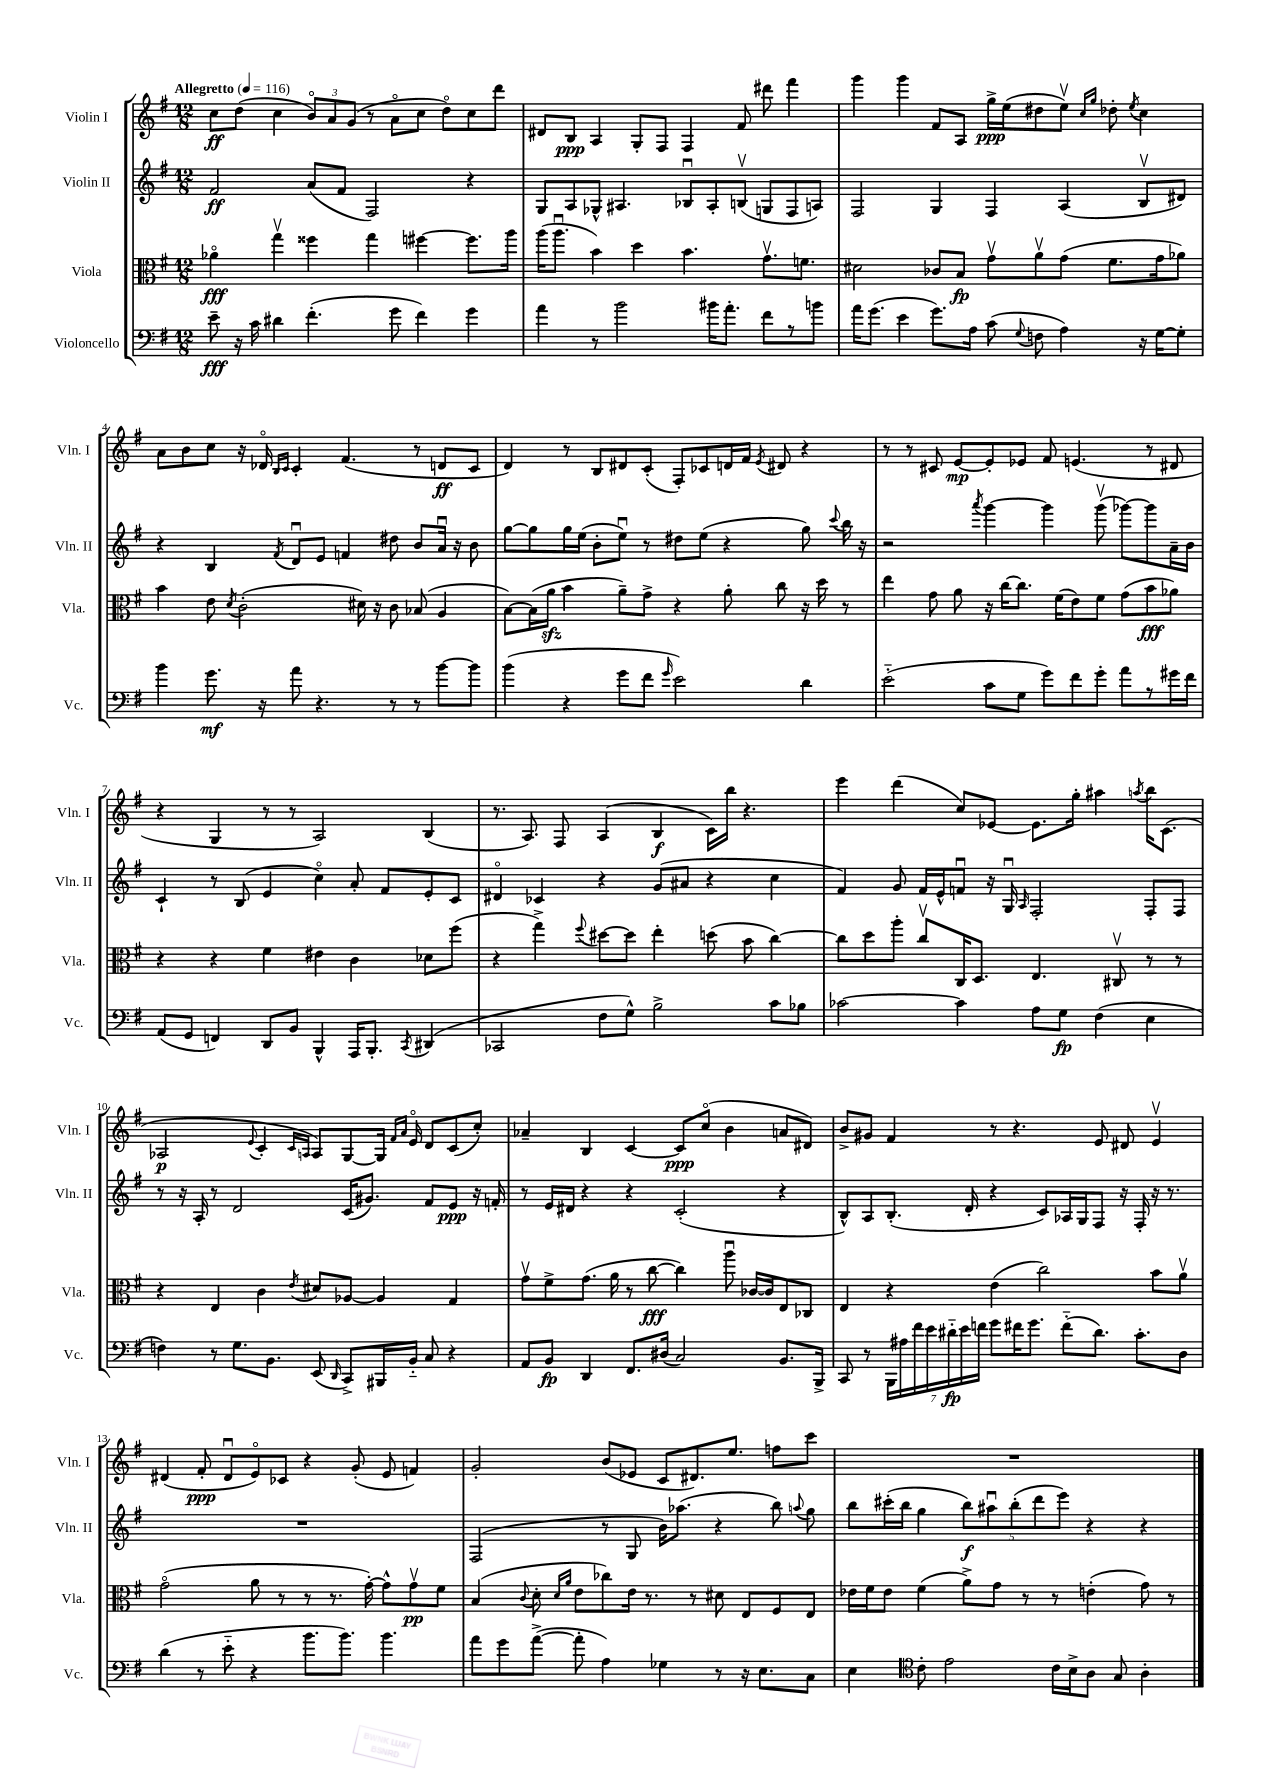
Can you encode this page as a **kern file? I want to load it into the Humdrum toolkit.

**kern	**kern	**kern	**kern
*staff4	*staff3	*staff2	*staff1
*clefF4	*clefC3	*clefG2	*clefG2
*k[f#]	*k[f#]	*k[f#]	*k[f#]
*M12/8	*M12/8	*M12/8	*M12/8
*MM116	*MM116	*MM116	*MM116
8e~\	4a-o\	2f#/	8cc\L
16r	.	.	(8dd\J
16c\	.	.	.
4d#\	4ggv\	.	4cc\
(4.f#'\	4ff##\	(8a/L	12bo/L)
.	.	.	12a/
.	.	8f#/J	.
.	.	.	(12g/J
.	4gg\	2F#/)	8r
8g\	.	.	8ao\L
4f#\)	[4ff#\	.	8cc\J
.	.	.	8ddo\L)
4g\	8.ff#\]L	4r	8cc\
.	.	.	8ddd\J
.	16aa\Jk	.	.
=	=	=	=
4a\	(16aa\LK	8G/L	8d#/L
.	8.aau\J	.	.
.	.	8A/	8B/J
8r	4b\)	8G-^^/J	4A/
2b\	.	4.A#/	.
.	4dd\	.	8G'/L
.	.	.	8F#/J
.	4.b\	8B-u/L	4F#/
16b#\LK	.	8A#'/	.
8.a'\J	.	.	.
.	.	(8Bv/J	8f#/
8f#\L	8.gv\L	8G/L	8ddd#\
8r	.	8F#/	4fff#\
.	8.f\J	.	.
8b\J	.	8A/J)	.
=	=	=	=
16a\LK	2d#\	2F#/	4ggg\
(8.g\J	.	.	.
4e\	.	.	4ggg\
8.g\L)	8c-/L	4G/	8f#/L
.	8B/J	.	8A/J
16A\Jk	.	.	.
(8c\	8gv\L	4F#/	16gg^\LL
.	.	.	(16ee\J
8qqG/	.	.	.
8F\	8av\	.	8dd#\
4A\)	(8g\J	(4A/	8eev\J)
.	.	.	16qqcc/LL
.	.	.	16qqgg/JJ
.	8.f#\L	.	8dd-'\
.	.	.	8qee/
16r	.	8Bv/L	4cc\
[16G\LK	16g\k	.	.
8G'\]J	8a-\J)	8d#/J)	.
=	=	=	=
4b\	4b\	4r	8a\L
.	.	.	8b\
8.g\	8e\	4B/	8cc\J
.	8qd/	.	.
.	(2c'\	.	16r
16r	.	.	16d-o/
.	.	.	16qqB/LL
.	.	8qf#/	16qqc/JJ
8a\	.	8du/L	4c'/
4.r	.	8e/J	.
.	.	4f/	(4.f#/
.	16d#\)	.	.
.	16r	.	.
8r	8c\	8dd#\	.
8r	(8B-/	8b/L	8r
[8b\L	4A/	16au/Jk	8d/L
.	.	16r	.
8b\]J	.	8b\	8c/J
=	=	=	=
(4b\	[8B\L)	[8gg\L	4d/)
.	(16B\]L	8gg\]	.
.	16a\JJ	.	.
4r	4b\	16gg\L	8r
.	.	(16ee\JJ	.
.	.	8b'\L	8B/L
8g\L	8a~\L)	8eeu\J)	8d#/
8f#\J	8g^\J	8r	(8c'/J
16qqg/	.	.	.
2e\)	4r	8dd#\L	8F#'/L)
.	.	(8ee\J	8c-/
.	8a'\	4r	16d/L
.	.	.	16f#/JJ
.	.	.	8qe/
.	8cc\	.	8d#/
4d\	16r	8gg\)	4r
.	16dd\	.	.
.	.	8qqccc/	.
.	8r	16bb\	.
.	.	16r	.
=	=	=	=
(2e'~\	4ee\	2r	8r
.	.	.	8r
.	8g\	.	8c#/
.	8a\	.	[8e/L
.	.	8qaaa/	.
8c\L	16r	[4ggg\	8e'/]
.	[16cc\LK	.	.
8G\J	8.cc\]J	.	8e-/J
8g\L)	.	4ggg\]	8f#/
.	(16f#\LK	.	.
8f#\	8e\)	.	(4.e/
8g'\J	8f#\J	(8gggv\	.
8a\L	(8g\L	[8ggg-\L)	.
8r	8b\	8ggg-\]	8r
16g#\L	8a-\J)	16a~\L	8d#/
16f#\JJ	.	16b\JJ	.
=	=	=	=
(8AA/L	4r	4c`/	4r
8GG/J	.	.	.
4FF/)	4r	8r	4G/
.	.	(8B/	.
8DD/L	4f#\	4e/	8r
8BB/J	.	.	8r
4BBB^^/	4e#\	4cco\)	2A/)
16AAA/LK	4c\	8a'/	.
8.BBB'/J	.	.	.
.	.	8f#/L	.
8qCC/	.	.	.
(4DD#/	8d-\L	8e'/	(4B/
.	(8ff#\J	8c/J	.
=	=	=	=
2CC-/	4r	4d#o/	8.r
.	.	.	8.A/)
.	4gg^\)	4c-/	.
.	.	.	8F#/
.	8qqff#/	.	.
8F#\L	[8dd#\L	4r	(4A/
8G^^\J)	8dd#\]J	.	.
2B^\	4ee'\	(8g/L	4B/
.	.	8a#/J	.
.	(8dd\	4r	16c\LL)
.	.	.	16bb\JJ
.	8b\	.	4.r
8c\L	[4cc\)	4cc\	.
8B-\J	.	.	.
=	=	=	=
[2c-\	8cc\]L	4f#/)	4eee\
.	8dd\	.	.
.	8aa'\J	8g/	(4ddd\
.	8ccv/L	16f#/LL	.
.	.	16e^^/J	.
4c-\]	16C/K	8fu/J	8cc/L)
.	8.D/J	.	.
.	.	16r	[8e-/J
.	.	16Gu/	.
.	.	16qqA/	.
8A\L	4.E/	2F#'/	8.e-\]L
8G\J	.	.	.
.	.	.	16gg'\Jk
(4F#\	.	.	4aa#\
.	8C#v/	.	.
.	.	.	8qaa/
4E\	8r	8F#'/L	16bb\LK
.	.	.	(8.c\J
.	8r	8F#/J	.
=	=	=	=
4F\)	4r	8r	2A-/
.	.	16r	.
.	.	16A'/	.
8r	4E/	8r	.
8.G\L	.	2d/	.
.	.	.	8qqe/
.	4c\	.	4c'/
8.BB\J	.	.	.
.	.	.	16qqc/LL
.	8qe/	.	16qqA/JJ
(8EE/	8d#/L	.	8A/L)
16qqDD/	.	.	.
8CC^/L)	[8A-/J	(16c/LK	[8G/
.	.	8.g#/J)	.
16BBB#/L	4A-/]	.	16G/]Jk
.	.	.	16qqf#/LL
.	.	.	16qqa/JJ
16BB'~/JJ	.	.	16eo/
8C/	.	8f#/L	8d/L
4r	4G/	8e/J	(8c/
.	.	16r	8cc'/J)
.	.	16f'/	.
=	=	=	=
8AA/L	8gv\L	8r	4a-~/
8BB/J	8f#^\	16e/LL	.
.	.	16d#/JJ	.
4DD/	(8.g\J	4r	4B/
.	16a\	.	.
8.FF#/L	8r	4r	[4c/
.	[8cc\	.	.
(16D#/Jk	.	.	.
2C/)	4cc\])	(2c'/	8c/]L
.	.	.	(8cco/J
.	8aau\	.	4b\
.	[16c-/LL	.	.
.	16c-/]J	.	.
8.BB/L	8E/	4r	8a/L
.	8C-/J	.	8d#/J)
16BBB^/Jk	.	.	.
=	=	=	=
8CC/	4E/	8B^^/L)	8b^/L
8r	.	8A/	8g#/J
28BBB\LL	4r	(8.B'/J	4f#/
28A#\	.	.	.
28f#\	.	.	.
28e\	.	.	.
28d#'~\	.	.	.
28e\	.	.	.
.	.	16d'/	.
28f\JJ	.	.	.
8g\L	(4e\	4r	8r
16f#\K	.	.	4.r
8.g\J	.	.	.
.	2cc\)	8c/L)	.
(8f#'~\L	.	16A-/L	.
.	.	16G/J	.
8.d#\J)	.	8F#/J	8e/
.	.	16r	8d#/
8.c'\L	.	16F#'/	.
.	8b\L	16r	4ev/
.	.	8.r	.
8D\J	8av\J	.	.
=	=	=	=
(4d\	(2go\	1.r	(4d#/
8r	.	.	8f#'/
8e'~\	.	.	8d#u/L
4r	8a\	.	8eo/)
.	8r	.	8c-/J
8.b\L	8r	.	4r
.	8.r	.	.
8.b\J)	.	.	.
.	.	.	(8g'/
.	[16g'\)	.	.
4.b\	8g^^\]L	.	8e/
.	8gv\	.	4f/)
.	8f#\J	.	.
=	=	=	=
8a\L	(4B/	(2F#/	2g'/
8g\	.	.	.
.	8qqc/	.	.
([8a^\J	8d'\	.	.
.	16qqd/LL	.	.
.	16qqa/JJ	.	.
8a'\]	8e\L	.	.
4A\)	8cc-\)	8r	(8b/L
.	16e\Jk	8G/	8e-/J
.	8.r	.	.
4G-\	.	16b\LK)	8c/L
.	.	(8.aa-\J	.
.	8r	.	8.d#/)
8r	8d#\	4r	.
.	.	.	8.ee/J
16r	8E/L	.	.
8.E\L	.	.	.
.	8F#/	8bb\)	8ff\L
.	.	8qqaa/	.
8C\J	8E/J	8gg\	8ccc\J
=	=	=	=
4E\	16e-\LL	8bb\L	1.r
.	16f#\J	.	.
.	8e-\J	(16ccc#'\L	.
.	.	16bb\JJ	.
*clefC4	*	*	*
8c'\	(4f#\	4gg\	.
2e\	.	.	.
.	8a^\L)	10bb\L)	.
.	.	10aa#u\	.
.	8g\J	.	.
.	.	(10bb'\	.
.	8r	.	.
.	.	10ddd\	.
16c\LL	8r	.	.
.	.	10eee\J)	.
16B^\J	.	.	.
8A\J	(4e'\	4r	.
8G/	.	.	.
4A'\	8g\)	4r	.
.	8r	.	.
==	==	==	==
*-	*-	*-	*-
